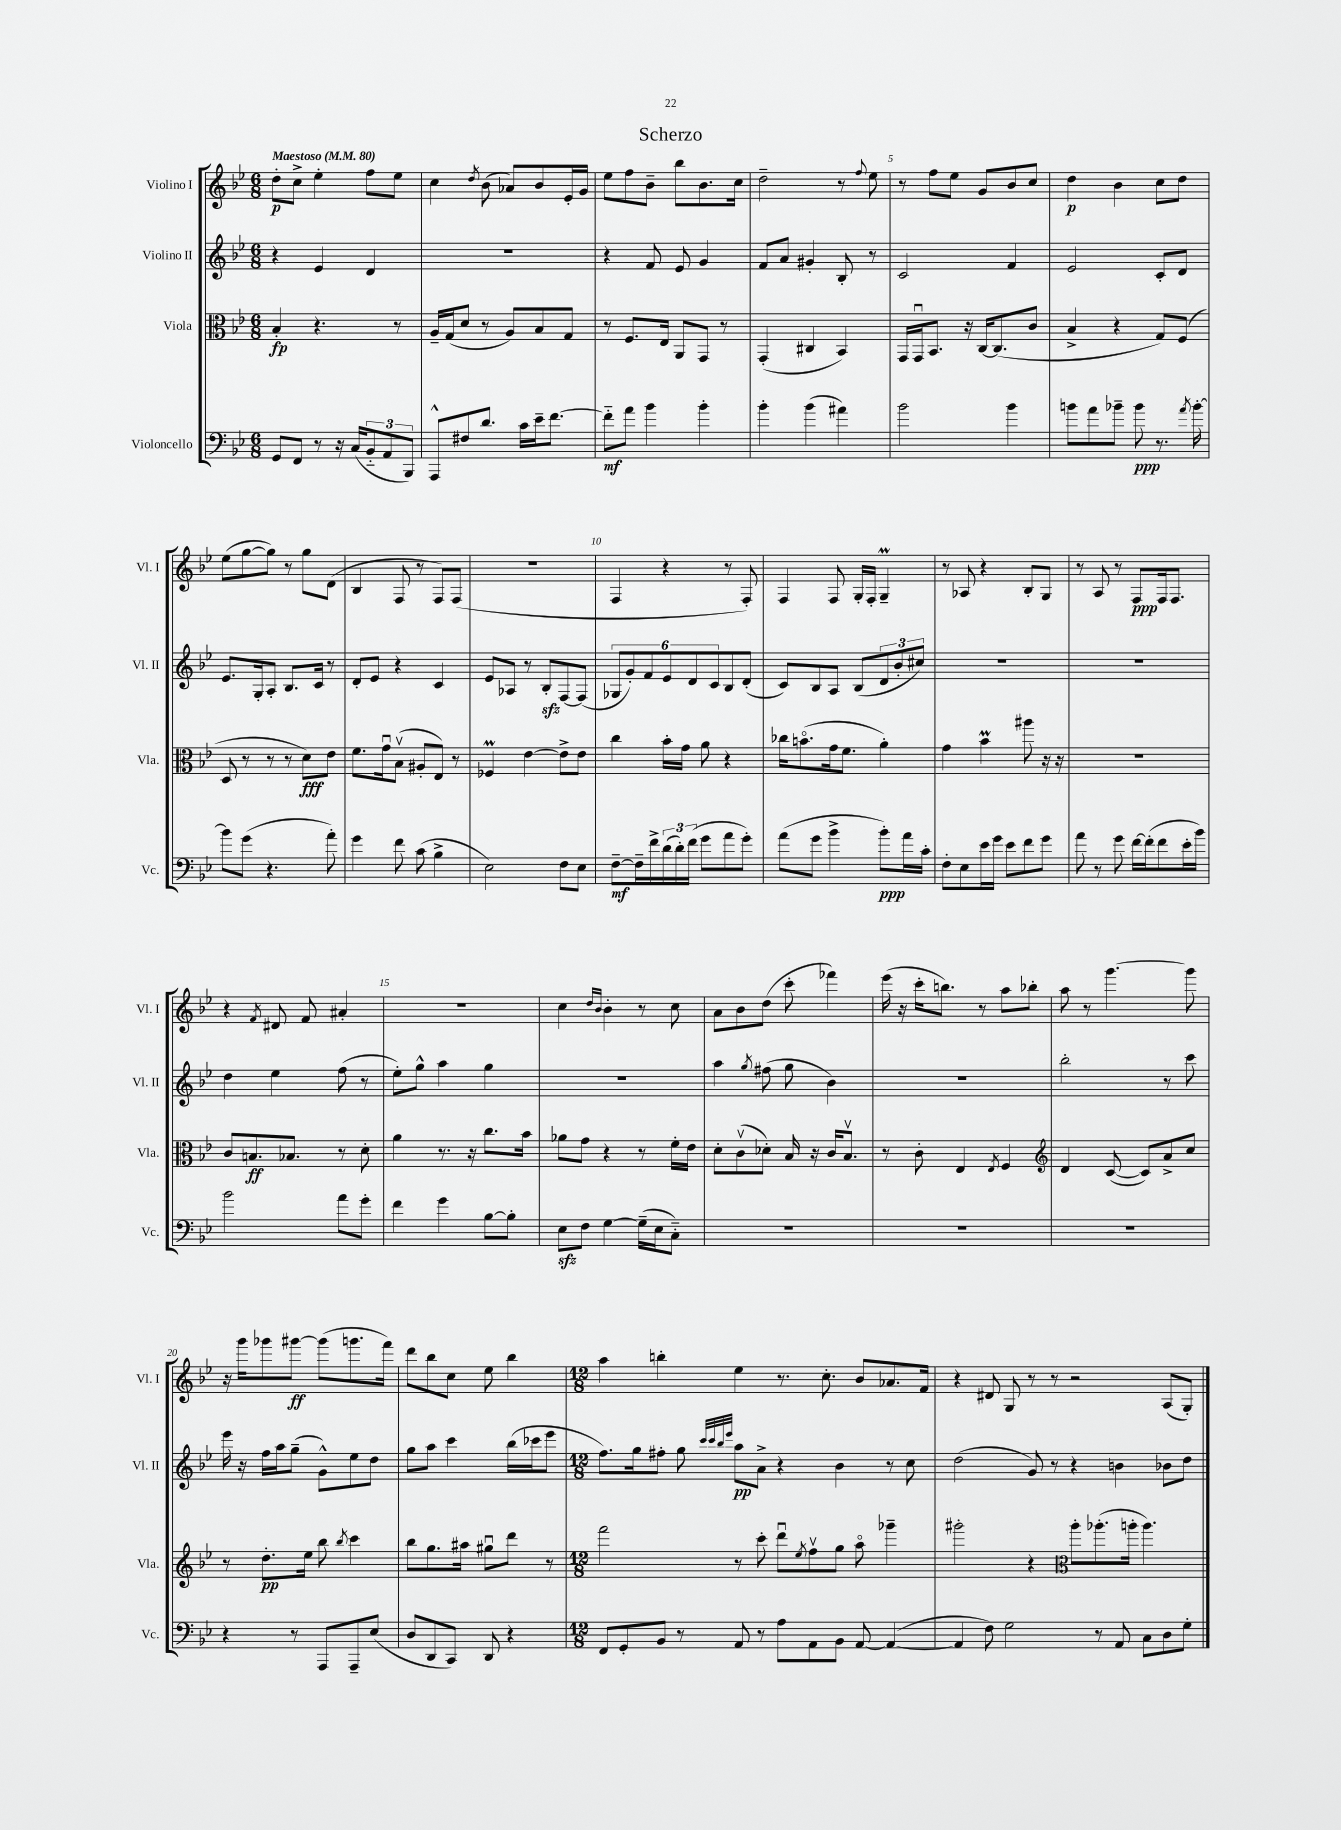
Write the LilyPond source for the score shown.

\header { title = "Scherzo" }
<<
\new StaffGroup <<
\new Staff = "s0" \with { instrumentName = "Violino I" shortInstrumentName = "Vl. I" } {
    \clef treble \key bes \major \numericTimeSignature \time 6/8 \tempo "Maestoso" 4 = 80
    d''8-.\p c''8-> ees''4-. f''8 ees''8 |
    c''4 \acciaccatura { d''8 } bes'8( aes'8) bes'8 ees'16-. g'16 |
    ees''8 f''8 bes'8-- bes''8 bes'8. c''16 |
    d''2-- r8 \appoggiatura { f''8 } ees''8 |
    r8 f''8 ees''8 g'8 bes'8 c''8 |
    d''4\p bes'4 c''8 d''8 |
    ees''8( g''8~ g''8) r8 g''8 d'8( |
    bes4 f8 r8 f8) f8( |
    R2. |
    f4 r4 r8 f8-.) |
    f4 f8 g16-. f16-. g4--\prall |
    r8 aes8 r4 bes8-. g8 |
    r8 a8 r8 f8\ppp f16 f8. |
    r4 \acciaccatura { f'8 } dis'8 f'8 ais'4-. |
    R2. |
    c''4 \grace { d''16 bes'16 } bes'4-. r8 c''8 |
    a'8 bes'8 d''8( c'''8-. fes'''4) |
    ees'''16( r16 c'''16-. b''8.) r8 a''8 bes''8-. |
    a''8 r8 g'''4.~ g'''8 |
    r16 g'''16 ges'''8 gis'''8~\ff gis'''8( g'''8. f'''16) |
    d'''8 bes''8 c''8 ees''8 bes''4 |
    \numericTimeSignature \time 12/8 a''4 b''4-. ees''4 r8. c''8.-. bes'8 aes'8. f'16 |
    r4 dis'8 g8 r8 r8 r2 a8( g8-.) \bar "|." |
}
\new Staff = "s1" \with { instrumentName = "Violino II" shortInstrumentName = "Vl. II" } {
    \clef treble \key bes \major \numericTimeSignature \time 6/8
    r4 ees'4 d'4 |
    R2. |
    r4 f'8 ees'8 g'4 |
    f'8 a'8 gis'4-. bes8-. r8 |
    c'2 f'4 |
    ees'2 c'8-. d'8 |
    ees'8. g16-. a8-. bes8. c'16 r8 |
    d'8-. ees'8 r4 c'4 |
    ees'8 aes8 r8 bes8-.\sfz f8~ f8( |
    \tuplet 6/4 { ges8 g'8-.) f'8 ees'8 d'8 c'8 } bes8 d'8-.( |
    c'8) bes8 a8 bes8( \tuplet 3/2 { d'8 bes'8-. cis''8) } |
    R2. |
    R2. |
    d''4 ees''4 f''8( r8 |
    ees''8-.) g''8-^ a''4 g''4 |
    R2. |
    a''4 \acciaccatura { g''8 } fis''8( g''8 bes'4) |
    R2. |
    bes''2-. r8 c'''8 |
    ees'''16 r16 f''16 a''16 g''8--( g'8-^) ees''8 d''8 |
    g''8 a''8 c'''4 bes''16( ces'''16 ees'''8 |
    \numericTimeSignature \time 12/8 f''8.) g''16 fis''8-. g''8 \grace { c'''32 c'''32 bes''32 ees'''32 } a''8\pp a'8-> r4 bes'4 r8 c''8 |
    d''2( g'8) r8 r4 b'4 bes'8 d''8 \bar "|." |
}
\new Staff = "s2" \with { instrumentName = "Viola" shortInstrumentName = "Vla." } {
    \clef alto \key bes \major \numericTimeSignature \time 6/8
    bes4-.\fp r4. r8 |
    a16-- g16( d'8 r8 a8) bes8 g8 |
    r8 f8. ees16 a,8 g,8 r8 |
    g,4-.( cis4 bes,4) |
    g,16 g,16\downbow bes,8. r16 c16~ c8.( c'8 |
    bes4-> r4 g8) f8( |
    d8 r8 r8 r8 d'8\fff) ees'8 |
    f'8. g'16\downbow bes8\upbow( ais8-. ees8) r8 |
    fes4\prall ees'4~ ees'8-> ees'8 |
    c''4 bes'16-. g'16 a'8 r4 |
    ces''16 b'8.\flageolet( g'16 f'8. a'4-.) |
    g'4 bes'4\prall ais''8 r16 r16 |
    R2. |
    c'8 b8.\ff bes8. r8 d'8-. |
    a'4 r8. r16 c''8. bes'16 |
    aes'8 g'8 r4 r8 f'16-. ees'16 |
    d'8-. c'8\upbow( des'8-.) bes16 r16 c'16 bes8.\upbow |
    r8 c'8-. ees4 \acciaccatura { ees8 } f4 |
    \clef treble d'4 c'8~( c'8) a'8-> c''8 |
    r8 d''8.-.\pp ees''16 bes''8 \acciaccatura { bes''8 } c'''4 |
    bes''8 g''8. ais''16 gis''8\downbow d'''8 r8 |
    \numericTimeSignature \time 12/8 f'''2 r8 c'''8-. d'''8\downbow \acciaccatura { ees''8 } f''8\upbow g''8 a''8\flageolet ges'''4-- |
    gis'''2-. r4 \clef alto a''8-. aes''8.-.( a''16-. a''4.) \bar "|." |
}
\new Staff = "s3" \with { instrumentName = "Violoncello" shortInstrumentName = "Vc." } {
    \clef bass \key bes \major \numericTimeSignature \time 6/8
    g,8 f,8 r8 r16 c16( \tuplet 3/2 { bes,8-_ a,8 bes,,8) } |
    a,,8-^ fis8 d'8. c'16 ees'16-- f'8.~ |
    f'8-_\mf a'8 bes'4 bes'4-. |
    bes'4-. bes'4( ais'4) |
    bes'2 bes'4 |
    b'8 a'8 bes'8-- bes'8\ppp r8. \acciaccatura { a'8 } bes'16~-. |
    bes'8 g'8( r4. a'8-.) |
    g'4 f'8 c'8( bes4-> |
    ees2) f8 ees8 |
    f8~--\mf f16-- f'16-> \tuplet 3/2 { d'16( d'16-.) f'16( } g'8 a'8 g'8-.) |
    a'8( g'8 bes'4-> bes'8-.\ppp) a'16 c'16-. |
    f8-. ees8 ees'16 g'16 ees'8 f'8 g'8 |
    a'8 r8 g'8 f'16~ f'16-.( f'8 ees'16-. bes'16) |
    bes'2 a'8 g'8-. |
    f'4 g'4 bes8~ bes8-. |
    ees8\sfz f8 g4~ g16--( ees16 c8-_) |
    R2. |
    R2. |
    R2. |
    r4 r8 a,,8 a,,8-- ees8( |
    d8 d,8 c,8) d,8 r4 |
    \numericTimeSignature \time 12/8 f,8 g,8-. bes,8 r8 a,8 r8 a8 a,8 bes,8 a,8~ a,4~( |
    a,4 f8) g2 r8 a,8 c8 d8 g8-. \bar "|." |
}
>>
>>
\layout { \context { \Score \override BarNumber.break-visibility = ##(#f #t #t) barNumberVisibility = #(every-nth-bar-number-visible 5) } }
